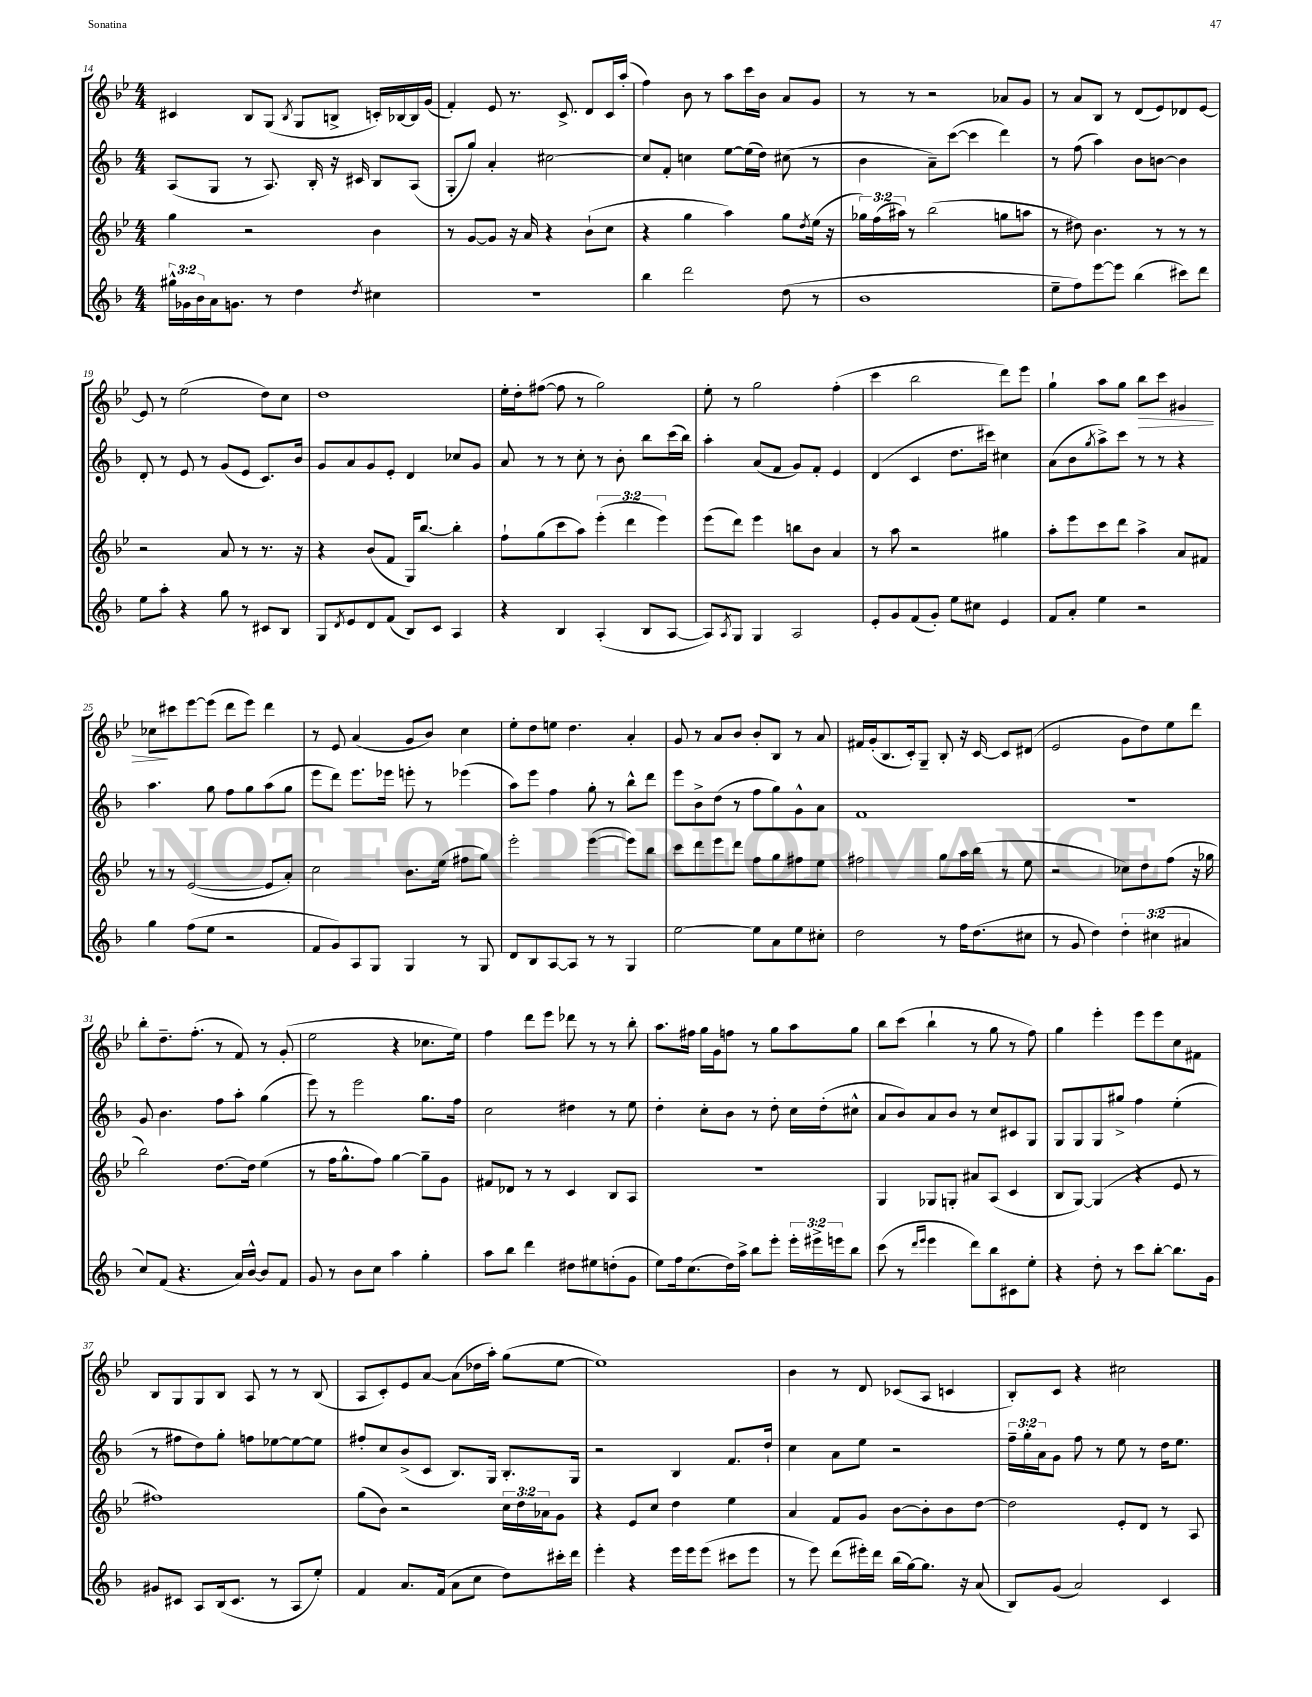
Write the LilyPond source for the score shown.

<<
\new StaffGroup <<
\new Staff = "s0" {
    \clef treble \key bes \major \numericTimeSignature \time 4/4
    cis'4 bes8 g8( \acciaccatura { bes8 } g8 b8-> c'16-.) bes16~ bes16 g'16( |
    f'4-.) ees'8 r8. c'8.-> d'8 c'16 a''16-.( |
    f''4) bes'8 r8 a''8 c'''16 bes'16 a'8 g'8 |
    r8 r8 r2 aes'8 g'8 |
    r8 a'8 bes8 r8 d'8( ees'8) des'8 ees'8~ |
    ees'8 r8 ees''2( d''8) c''8 |
    d''1 |
    ees''16-. d''16-. fis''8~( fis''8 r8 g''2) |
    ees''8-. r8 g''2 f''4-.( |
    c'''4 bes''2 d'''8) ees'''8 |
    g''4-! a''8 g''8 bes''8\> c'''8 gis'4 |
    ces''8\! cis'''8 ees'''8~ ees'''8( d'''8 ees'''8) d'''4 |
    r8 ees'8 a'4( g'8 bes'8) c''4 |
    ees''8-. d''8 e''8 d''4. a'4-. |
    g'8 r8 a'8 bes'8 bes'8-. bes8 r8 a'8 |
    fis'16 g'16-.( bes8. c'16-.) g8-- bes8-. r16 c'16~ c'8 dis'8( |
    ees'2 g'8 d''8) ees''8 d'''8 |
    bes''8-. d''8.-- f''8.-.( r8 f'8) r8 g'8-.( |
    ees''2 r4 ces''8. ees''16) |
    f''4 d'''8 ees'''8 des'''8 r8 r8 bes''8-. |
    a''8. fis''16 g''16 g'16 f''8 r8 g''8 a''8 g''8 |
    bes''8 c'''8( bes''4-! r8 g''8 r8 f''8) |
    g''4 ees'''4-. ees'''8 ees'''8 c''8 fis'8 |
    bes8 g8 g8 bes8 a8 r8 r8 bes8( |
    a8 c'8-.) ees'8 a'8~ a'8( des''16 a''16-.) g''8( ees''8~ |
    ees''1) |
    bes'4 r8 d'8 ces'8( a8 c'4 |
    bes8-.) c'8 r4 cis''2 \bar "|." |
}
\new Staff = "s1" {
    \clef treble \key f \major \numericTimeSignature \time 4/4 \override Staff.TupletNumber.text = #tuplet-number::calc-fraction-text
    a8( g8 r8 a8.) bes16-. r16 cis'16 bes8 a8( |
    g8-. g''8) a'4-. cis''2~ |
    cis''8 f'8-. c''4 e''8~ e''16( d''16) cis''8( r8 |
    bes'4 a'8--) c'''8~( c'''4 d'''4) |
    r8 f''8( a''4) bes'8 b'8~ b'4 |
    d'8-. r8 e'8 r8 g'8( e'8 c'8.) bes'16 |
    g'8 a'8 g'8 e'8-. d'4 ces''8 g'8 |
    a'8 r8 r8 c''8-. r8 bes'8-. bes''8 c'''16( bes''16) |
    a''4-. a'8( f'8 g'8) f'8-. e'4 |
    d'4( c'4 d''8. cis'''16) cis''4 |
    a'8( bes'8 \acciaccatura { g''8 } a''8->) c'''8 r8 r8 r4 |
    a''4. g''8 f''8 g''8 a''8( g''8 |
    e'''8 d'''8) e'''8. ees'''16 e'''8-. r8 ees'''4( |
    a''8) e'''8 f''4 g''8-. r8 bes''8-^ d'''8 |
    e'''8 bes'8-> d''8( r8 f''8 g''8) g'8-^ a'8 |
    f'1 |
    R1 |
    g'8 bes'4. f''8 a''8-. g''4( |
    e'''8) r8 e'''2 g''8. f''16 |
    c''2 dis''4 r8 e''8 |
    d''4-. c''8-. bes'8 r8 d''8-. c''16 d''16-.( cis''8-^ |
    a'8 bes'8) a'8 bes'8 r8 c''8 cis'8 g8 |
    g8 g8 g8 gis''8-> f''4 e''4-.( |
    r8 fis''8 d''8) g''8-. f''8 ees''8~ ees''8~ ees''8 |
    fis''8-. c''8 bes'8->( c'8 bes8.) g16 bes8.-. g16 |
    r2 bes4 f'8. d''16-! |
    c''4 a'8 e''8 r2 |
    \tuplet 3/2 { f''16-- g''16-. a'16 } g'8 f''8 r8 e''8 r8 d''16 e''8. \bar "|." |
}
\new Staff = "s2" {
    \clef treble \key bes \major \numericTimeSignature \time 4/4 \override Staff.TupletNumber.text = #tuplet-number::calc-fraction-text
    g''4 r2 bes'4 |
    r8 g'8~ g'8 r16 a'16 r4 bes'8-!( c''8 |
    r4 g''4 a''4) g''8 \acciaccatura { d''8 } ees''16( r16 |
    \tuplet 3/2 { ges''16) f''16( ais''16) } r8 bes''2( g''8 a''8 |
    r8 dis''8) bes'4. r8 r8 r8 |
    r2 a'8 r8 r8. r16 |
    r4 bes'8( f'8 g16) bes''8.~ bes''4-. |
    f''8-! g''8( c'''8 a''8) \tuplet 3/2 { ees'''4-.( d'''4 ees'''4) } |
    ees'''8( d'''8) ees'''4 b''8 bes'8 a'4 |
    r8 a''8 r2 gis''4 |
    a''8-. ees'''8 c'''8 d'''8 a''4-> a'8 fis'8 |
    r8 r8 ees'2~( ees'8 a'8-.) |
    c''2 bes'8. ees''16( fis''8 g''8) |
    ees'''2-. ees'''4~( ees'''8) bes''8 |
    c'''8 d'''8 ees'''8 d'''8 f''8 g''8 fis''8 ees''8 |
    fis''2 g''8 a''16 bes''16( r8 ees''8 |
    r2 ces''8) d''8 f''8( r16 ges''16 |
    bes''2) d''8.~ d''16 ees''4( |
    r8 f''16 g''8.-^ f''8) g''4~ g''8-- g'8 |
    fis'8 des'8 r8 r8 c'4 bes8 a8 |
    R1 |
    g4 ges8 g8-. ais'8 a8( c'4 |
    bes8 g8~) g4( r4 ees'8 r8 |
    fis''1) |
    g''8( bes'8) r2 \tuplet 3/2 { c''16 d''16 aes'16 } g'8 |
    r4 ees'8 c''8 d''4 ees''4 |
    a'4 f'8 g'8 bes'8~ bes'8-. bes'8 d''8~ |
    d''2 ees'8-. d'8 r8 a8 \bar "|." |
}
\new Staff = "s3" {
    \clef treble \key f \major \numericTimeSignature \time 4/4 \override Staff.TupletNumber.text = #tuplet-number::calc-fraction-text
    \tuplet 3/2 { gis''16-^ ges'16 bes'16 } a'16 g'8. r8 d''4 \acciaccatura { d''8 } cis''4 |
    R1 |
    bes''4 d'''2 d''8( r8 |
    bes'1 |
    e''8-- f''8) e'''8~ e'''8 bes''4( cis'''8) d'''8 |
    e''8 a''8-. r4 g''8 r8 cis'8 bes8 |
    g8 \acciaccatura { d'8 } e'8 d'8 f'8( bes8) c'8 a4 |
    r4 bes4 a4-.( bes8 a8~ |
    a8) \acciaccatura { a8 } g8 g4 a2 |
    e'8-. g'8 f'8( g'8-.) e''8 cis''8 e'4 |
    f'8 a'8-. e''4 r2 |
    g''4 f''8( e''8 r2 |
    f'8 g'8) a8 g8 g4 r8 g8 |
    d'8 bes8 a8~ a8 r8 r8 g4 |
    e''2~ e''8 a'8 e''8 cis''8-. |
    d''2 r8 f''16 d''8.( cis''8 |
    r8 g'8 d''4) \tuplet 3/2 { d''4-. cis''4( ais'4 } |
    c''8) f'8( r4. a'16) bes'16~-^ bes'8 f'8 |
    g'8 r8 bes'8 c''8 a''4 g''4-. |
    a''8 bes''8 d'''4 dis''8 eis''8 d''8-.( g'8 |
    e''8) f''16 c''8.( d''16) a''16-> bes''8 e'''8-. \tuplet 3/2 { e'''16-. eis'''16-> e'''16 } bes''8 |
    c'''8( r8 \grace { d'''16 e'''16 } e'''4 d'''8) bes''8 cis'8 e''8-. |
    r4 d''8-. r8 c'''8 bes''8~-. bes''8. g'16 |
    gis'8 cis'8 a8 bes16( cis'8. r8 a8 e''8-.) |
    f'4 a'8. f'16( a'8 c''8 d''8) cis'''16-. d'''16 |
    e'''4-. r4 e'''16 e'''16 e'''8( cis'''8 e'''8 |
    r8 e'''8) d'''8( eis'''16-.) d'''16 bes''16( g''16~) g''8. r16 a'8( |
    bes8) g'8( a'2) c'4 \bar "|." |
}
>>
>>
\layout { \context { \Score currentBarNumber = #14 } }
